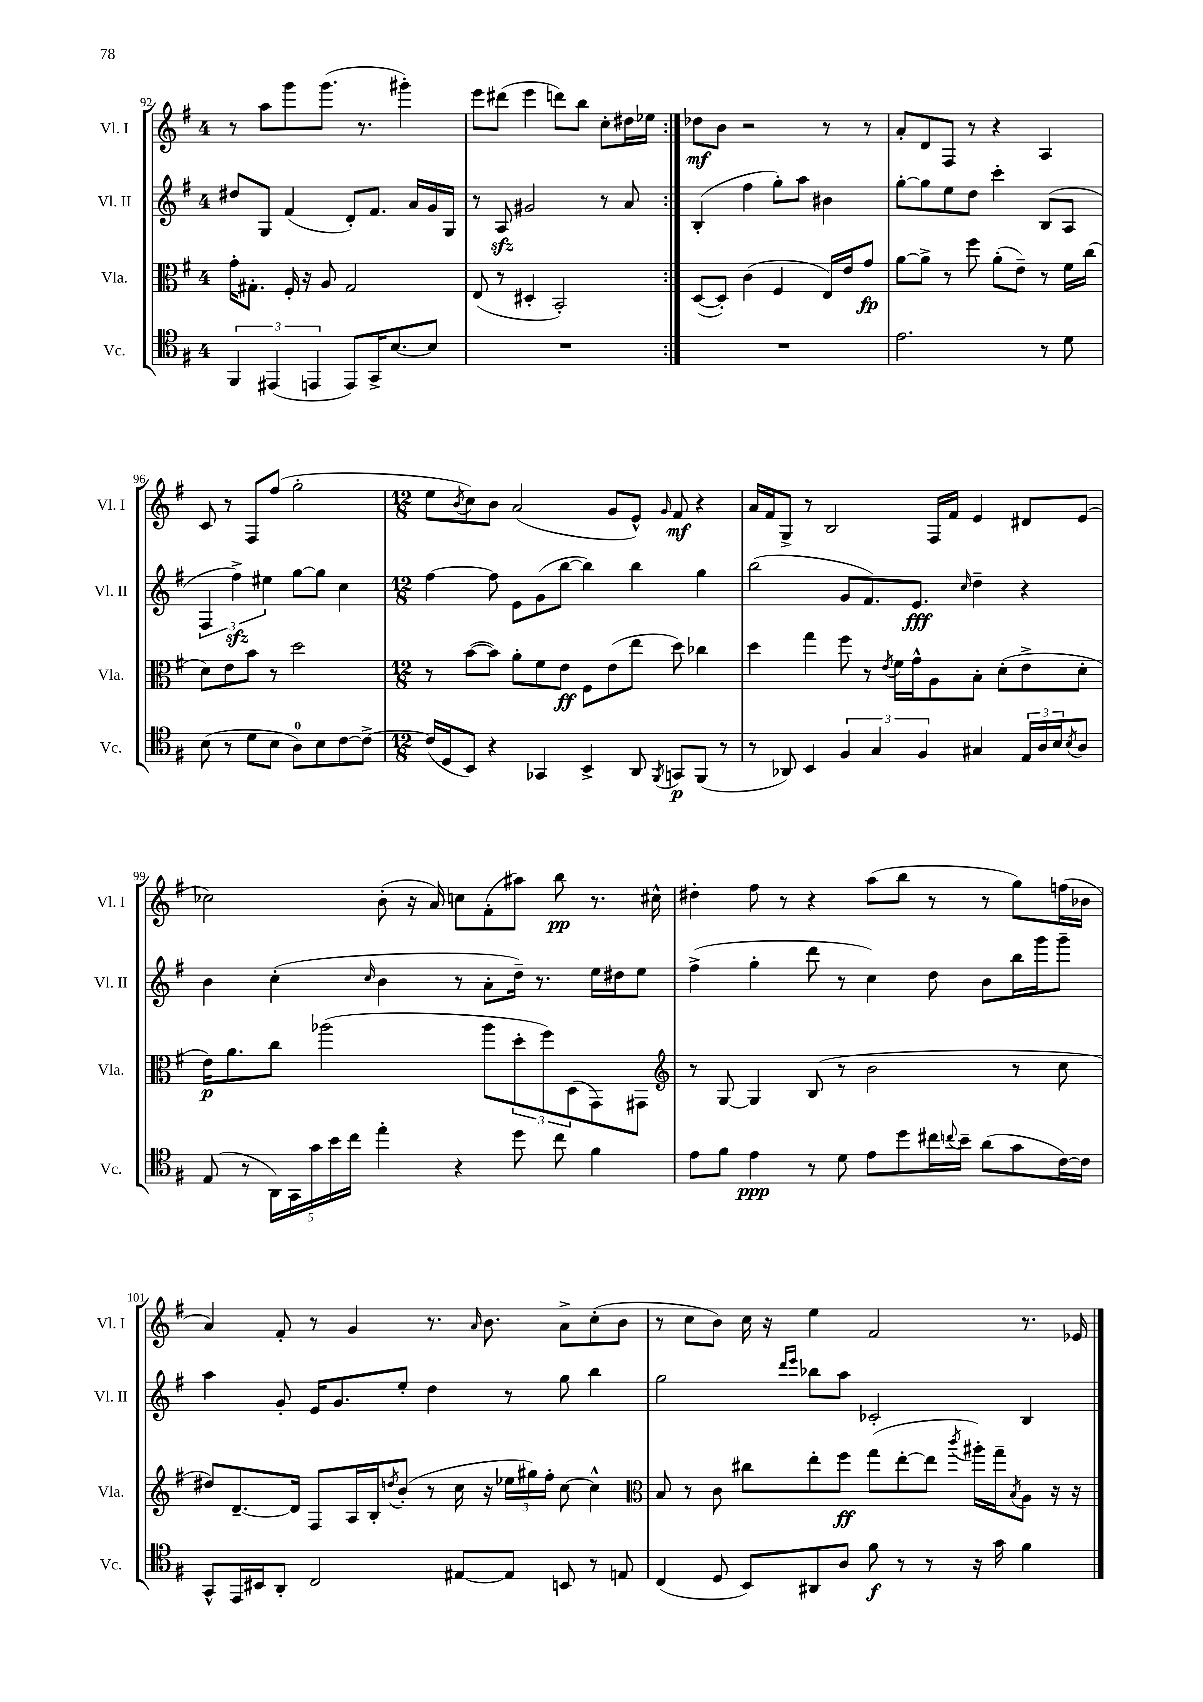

**kern	**kern	**kern	**kern
*staff4	*staff3	*staff2	*staff1
*clefC4	*clefC3	*clefG2	*clefG2
*k[f#]	*k[f#]	*k[f#]	*k[f#]
*M4/4	*M4/4	*M4/4	*M4/4
6FF#	16g'	8dd#	8r
.	8.G#'	.	.
.	.	8G	8aa
(6EE#	.	.	.
.	16F#'	(4f#	8ggg
.	16r	.	.
6EE	.	.	.
.	8A	.	(8.ggg
8EE)	2G#	8d')	.
.	.	.	8.r
16GG^	.	8.f#	.
[8.B	.	.	.
.	.	.	4ggg#')
.	.	16a	.
8B]	.	16g	.
.	.	16G	.
=	=	=	=
1r	(8E	8r	8eee
.	8r	8A	(8ddd#
.	4D#'	2g#	4eee
.	2BB')	.	8ddd)
.	.	.	8bb
.	.	8r	8cc'
.	.	8a	16dd#
.	.	.	16ee-
=:|!	=:|!	=:|!	=:|!
1r	([8D	(4B'	8dd-
.	8D'])	.	8b
.	(4c	4ff#	2r
.	4F#	8gg')	.
.	.	8aa	.
.	16E)	4b#	8r
.	16e	.	.
.	8g	.	8r
=	=	=	=
2.e	[8a	[8gg'	8a'
.	8a^]	8gg]	8d
.	8r	8ee	8F#
.	8ff#	8dd	8r
.	(8a'	4ccc'	4r
.	8e~)	.	.
8r	8r	(8B	4A
8d	16f#	8A	.
.	(16cc	.	.
=	=	=	=
(8B	8d)	6F#	8c
8r	8e	.	8r
.	.	6ff#^)	.
8d	8b	.	8F#
.	.	6ee#	.
8B	8r	.	(8ff#
8A)	2dd	[8gg	2gg'
8B	.	8gg]	.
[8c	.	4cc	.
8c^_	.	.	.
=	=	=	=
*M12/8	*M12/8	*M12/8	*M12/8
(16c]	8r	[4ff#	8ee
16D	.	.	.
.	.	.	8qb
8BB)	([8b	.	8cc)
4r	8b])	8ff#]	8b
.	8a'	8e	(2a
4GG-	8f#	(8g	.
.	8e	[8bb	.
4BB^	8F#	4bb])	.
.	(8e	.	8g
8AA	8ee	4bb	8e^^)
8qFF#	.	.	16qqg
8GG	8dd)	.	8f#
(8FF#	4cc-	4gg	4r
8r	.	.	.
=	=	=	=
8r	4dd	(2bb	16a
.	.	.	16f#
8AA-)	.	.	8G^
4BB	4gg	.	8r
.	.	.	2B
6F#	8ff#	8g	.
.	8r	8.f#)	.
6G	.	.	.
.	8qe	.	.
.	16f#	.	.
.	16g^^	8.e	.
6F#	.	.	.
.	8A	.	16F#
.	.	.	16f#
.	.	16qqcc	.
4G#	8B'	4dd~	4e
.	(8d'	.	.
24E	8e^	4r	8d#
24A	.	.	.
24B	.	.	.
8qB	.	.	.
8A	8d'	.	(8e
=	=	=	=
(8E	16e)	4b	2cc-)
.	8.a	.	.
8r	.	.	.
20AA)	8cc	(4cc'	.
20GG	.	.	.
20g	.	.	.
.	(2aa-	.	.
20b	.	.	.
20cc	.	.	.
.	.	16qqcc	.
4ee'	.	4b	(8b'
.	.	.	16r
.	.	.	16a)
4r	.	8r	8cc
.	8aa-	8a'	(8f#'
8dd	12dd'	16dd~)	8aa#)
.	.	8.r	.
.	12ff#)	.	.
8cc	.	.	8bb
.	(12D	.	.
4f#	8GG)	16ee	8.r
.	.	16dd#	.
.	8GG#	8ee	.
.	.	.	16cc#^^
=	=	=	=
*	*clefG2	*	*
8e	8r	(4ff#^	4dd#'
8f#	[8G	.	.
4e	4G]	4gg'	8ff#
.	.	.	8r
8r	(8B	8ddd	4r
8d	8r	8r	.
8e	2b	4cc)	(8aa
8dd	.	.	8bb
16cc#	.	8dd	8r
8qqcc	.	.	.
16b~	.	.	.
(8a	.	8b	8r
8g	8r	16bb	8gg)
.	.	16ggg	.
[16c)	8cc	8ggg~	(16ff
16c]	.	.	16b-
=	=	=	=
8GG^^	8dd#)	4aa	4a)
16EE	[8.d~	.	.
16BB#	.	.	.
8AA'	.	8g'	8f#'
.	16d]	.	.
2C	8F#	16e	8r
.	.	8.g	.
.	16A	.	4g
.	16B'	.	.
.	8qdd	.	.
.	(8b'	8ee'	.
.	8r	4dd	8.r
[8E#	16cc	.	.
.	.	.	16qqa
.	16r	.	8.b
8E#]	24ee-	8r	.
.	24gg#)	.	.
.	24ff#'	.	.
8BB	[8cc	8gg	8a^
8r	4cc^^]	4bb	(8cc'
8E	.	.	8b
=	=	=	=
*	*clefC3	*	*
(4C	8B	2gg	8r
.	8r	.	8cc
8D	8c	.	8b)
8BB)	8cc#	.	16cc
.	.	.	16r
.	.	16qqddd	.
.	.	16qqeee	.
8AA#	8ee'	8bb-	4ee
8A	8ff#	8aa	.
8f#	(8gg	2c-'	2f#
8r	[8ee'	.	.
8r	8ee]	.	.
.	8qccc	.	.
16r	16aa#')	.	.
16g	16gg~	.	.
.	8qB	.	.
4f#	8A	4B	8.r
.	16r	.	.
.	16r	.	16e-
==	==	==	==
*-	*-	*-	*-
